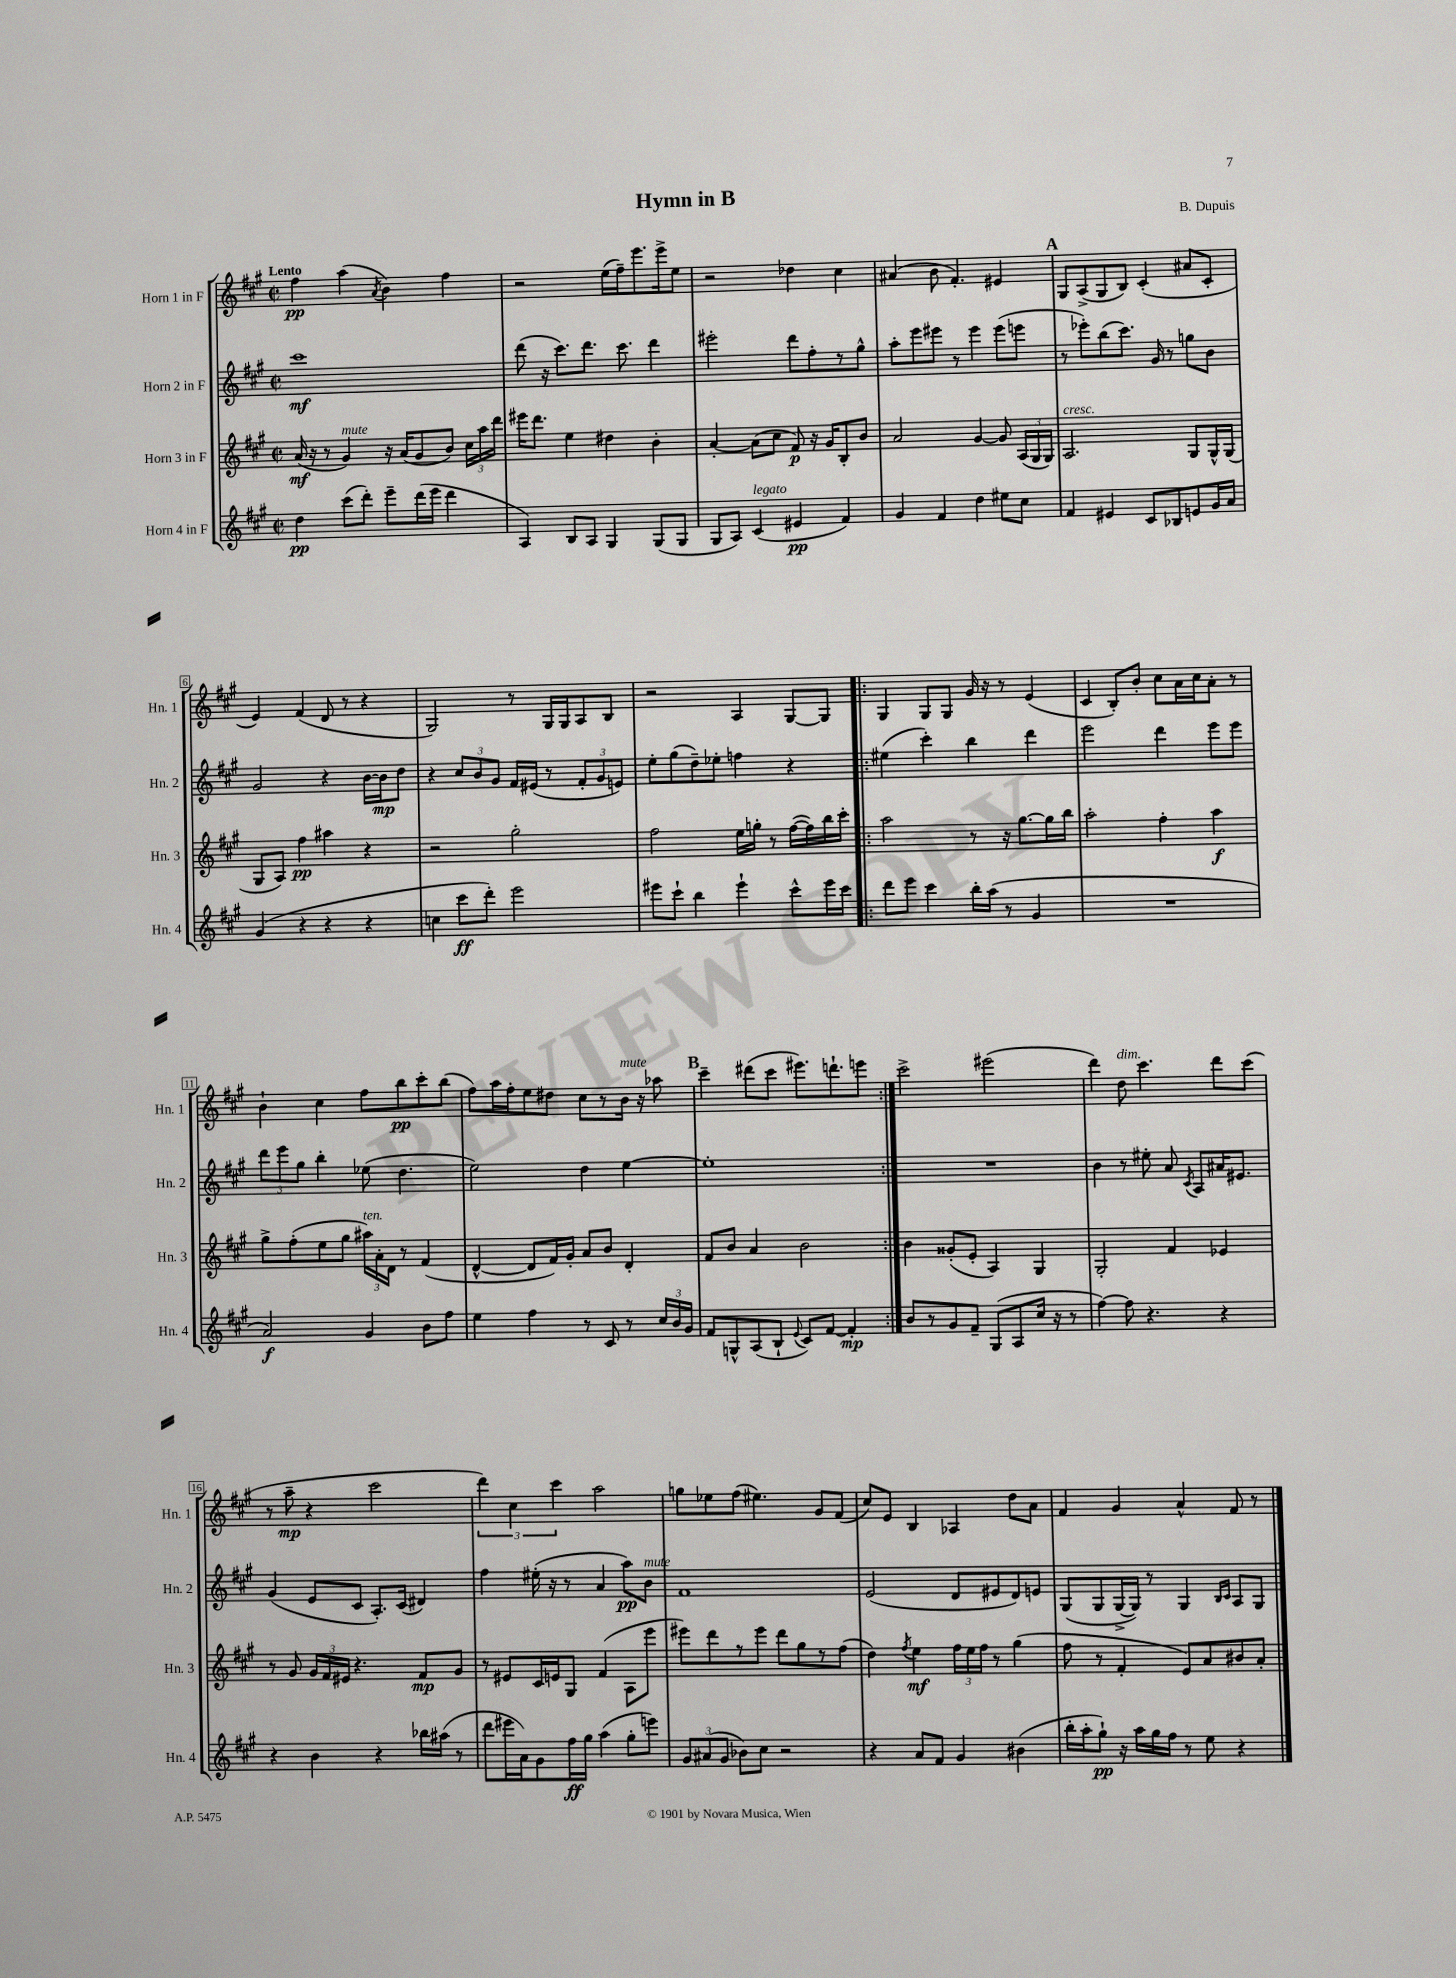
\header { title = "Hymn in B" composer = "B. Dupuis" }
<<
\new StaffGroup <<
\new Staff = "s0" \with { instrumentName = "Horn 1 in F" shortInstrumentName = "Hn. 1" } {
    \clef treble \key a \major \defaultTimeSignature \time 2/2 \tempo "Lento"
    \autoBeamOff fis''4\pp a''4( \acciaccatura { a'8 } b'4) fis''4 |
    r2 e''16[( fis''16--) e'''8. e'''16-> e''8] |
    r2 des''4 cis''4 |
    ais'4( b'8 fis'4.-.) eis'4 |
    \mark \markup { \bold "A" } gis8[ a8->( gis8 b8]) cis'4-.( ais'8[ cis'8]-. |
    e'4) fis'4( d'8 r8 r4 |
    gis2) r8 gis16[ gis16 a8 b8] |
    r2 a4 gis8[~ gis8] |
    \repeat volta 2 { gis4 gis8[ gis8] gis'16 r16 r8 e'4( |
    cis'4 b8[-.) b'8]-. cis''8[ a'16 cis''16 a'8]-. r8 |
    b'4-! cis''4 fis''8[ b''8\pp cis'''8-. b''8]( |
    fis''8[) a''16 fis''16-. e''8 dis''8] cis''8[ r8 b'16]^\markup { \italic "mute" } r16 aes''8 |
    \mark \markup { \bold "B" } cis'''4-- dis'''8[( cis'''8] eis'''8.[) d'''8.-! e'''8] | }
    cis'''2-> eis'''2( |
    d'''4) d''8^\markup { \italic "dim." } cis'''4. d'''8[ cis'''8]( |
    r8 a''8--\mp r4 cis'''2 |
    \tuplet 3/2 { d'''4) cis''4 cis'''4 } a''2 |
    g''8[ ees''8 fis''8]( eis''4.) gis'8[ fis'8]( |
    cis''8[) e'8] b4 aes4 d''8[ a'8] |
    fis'4 gis'4 a'4-^ fis'8 r8 \bar "|." |
}
\new Staff = "s1" \with { instrumentName = "Horn 2 in F" shortInstrumentName = "Hn. 2" } {
    \clef treble \key a \major \defaultTimeSignature \time 2/2
    \autoBeamOff cis'''1\mf |
    d'''8( r16 cis'''8.[) d'''8.] cis'''8. d'''4 |
    eis'''2-. d'''8[ fis''8-. r8 gis''8]-^ |
    a''8[-. e'''8 eis'''8] r8 eis'''4 eis'''8[( e'''8] |
    \mark \markup { \bold "A" } r8 ees'''8[-.) b''8( cis'''8.]) gis'16 r8 g''8[ b'8] |
    gis'2 r4 b'16[~ b'16\mp d''8] |
    r4 \tuplet 3/2 { cis''8[ b'8 gis'8] } fis'16[ eis'16]( r8 \tuplet 3/2 { fis'8[-. gis'8 e'8]) } |
    e''8[-. gis''8( d''8--) ees''8]-. f''4 r4 |
    \repeat volta 2 { eis''4( cis'''4-.) b''4 d'''4 |
    e'''2 d'''4 e'''8[ e'''8] |
    \tuplet 3/2 { d'''8[ e'''8 gis''8] } b''4-. ees''8( d''4. |
    e''2) d''4 e''4~ |
    \mark \markup { \bold "B" } e''1-. | }
    R1 |
    b'4 r8 eis''8-. a'8 \acciaccatura { cis'8 } a8[ ais'16 eis'8.] |
    gis'4( e'8[ cis'8] a8.[-.) cis'16]( dis'4) |
    fis''4 eis''16-.( r16 r8 a'4 a''8[\pp) b'8]^\markup { \italic "mute" } |
    fis'1 |
    e'2( d'8[ eis'8 d'8) e'8] |
    gis8[( gis8 gis16~-> gis16]) r8 gis4 \grace { b16[ cis'16] } a8[ gis8] \bar "|." |
}
\new Staff = "s2" \with { instrumentName = "Horn 3 in F" shortInstrumentName = "Hn. 3" } {
    \clef treble \key a \major \defaultTimeSignature \time 2/2
    \autoBeamOff a'16\mf( r16 r8 gis'4^\markup { \italic "mute" }) r16 a'16[( gis'8 b'8]) \tuplet 3/2 { cis''16[ a''16 d'''16] } |
    eis'''16[ d'''8.] e''4 dis''4 b'4-. |
    a'4~-. a'8[( cis''8] fis'8\p) r16 gis'16[ b8-. b'8] |
    a'2 gis'4~ gis'8 \tuplet 3/2 { a16[( gis16 gis16]) } |
    \mark \markup { \bold "A" } a2.^\markup { \italic "cresc." } gis8[ gis16-^ gis16]( |
    gis8[ a8]) fis''4\pp ais''4 r4 |
    r2 gis''2-. |
    fis''2 e''16[ g''16]-. r8 fis''16[~( fis''16) b''16 cis'''16]-. |
    \repeat volta 2 { a''2 r8 r16 gis''8.[~ gis''16 b''16] |
    a''2-. fis''4-. a''4\f |
    gis''8[-> fis''8-.( e''8 gis''8] \tuplet 3/2 { ais''16[^\markup { \italic "ten." }) a'16-. d'16] } r8 fis'4( |
    d'4~-^ d'8[ fis'16) gis'16]-. a'8[ b'8] d'4-. |
    \mark \markup { \bold "B" } fis'8[ b'8] a'4 b'2 | }
    b'4 gisis'8[-.( e'8]-. a4) gis4 |
    gis2-. fis'4 ees'4 |
    r8 gis'8 \tuplet 3/2 { gis'16[ fis'16 eis'16] } r4. fis'8[\mp gis'8] |
    r8 eis'8[ cis'16 e'16 gis8] fis'4( a8[ e'''8] |
    eis'''8[) d'''8 r8 eis'''8] d'''8[ gis''8 r8 fis''8]( |
    d''4) \acciaccatura { fis''8 } e''4\mf \tuplet 3/2 { fis''16[ e''16 fis''16] } r8 gis''4( |
    fis''8 r8 fis'4-. e'8[) a'8 bis'8 a'8]-. \bar "|." |
}
\new Staff = "s3" \with { instrumentName = "Horn 4 in F" shortInstrumentName = "Hn. 4" } {
    \clef treble \key a \major \defaultTimeSignature \time 2/2
    \autoBeamOff d''4\pp cis'''8[( d'''8]-.) e'''8[-- d'''16( e'''16] d'''4 |
    a4) b8[ a8] gis4 gis8[( gis8] |
    gis8[ a8]) cis'4^\markup { \italic "legato" }( eis'4\pp fis'4) |
    gis'4 fis'4 d''4 eis''8[ cis''8] |
    \mark \markup { \bold "A" } fis'4 eis'4 cis'8[ bes8 e'8 gis'16 a'16] |
    gis'4( r4 r4 r4 |
    c''4 cis'''8[\ff d'''8]-.) e'''2 |
    eis'''8[ cis'''8]-! b''4 eis'''4-! cis'''8[-^ eis'''16 cis'''16] |
    \repeat volta 2 { d'''8[ e'''8] cis'''4 b''16[-. a''16]( r8 gis'4 |
    R1 |
    a'2\f) gis'4 b'8[ fis''8] |
    e''4 fis''4 r8 cis'8 r8 \tuplet 3/2 { cis''16[ b'16 gis'16] } |
    \mark \markup { \bold "B" } fis'8[ g8-^ a8( b8]-! \appoggiatura { e'8 } cis'8[) fis'8]~ fis'4-.\mp | }
    b'8[ r8 gis'8 fis'8]-- gis8[( a8 cis''16] r16 r8 |
    fis''4~) fis''8 r4. r4 |
    r4 b'4 r4 bes''16[ ais''16]( r8 |
    d'''8[ eis'''16 a'16) gis'8 fis''16\ff gis''16] a''4( gis''8[-. e'''8]) |
    \tuplet 3/2 { gis'8[ ais'8( gis'8] } bes'8[) cis''8] r2 |
    r4 a'8[ fis'8] gis'4 bis'4( |
    b''16[-. a''16-. gis''8]-!\pp) r16 a''16[ gis''16 fis''16] r8 e''8 r4 \bar "|." |
}
>>
>>
\layout { \context { \Score \override BarNumber.stencil = #(make-stencil-boxer 0.1 0.3 ly:text-interface::print) } }
